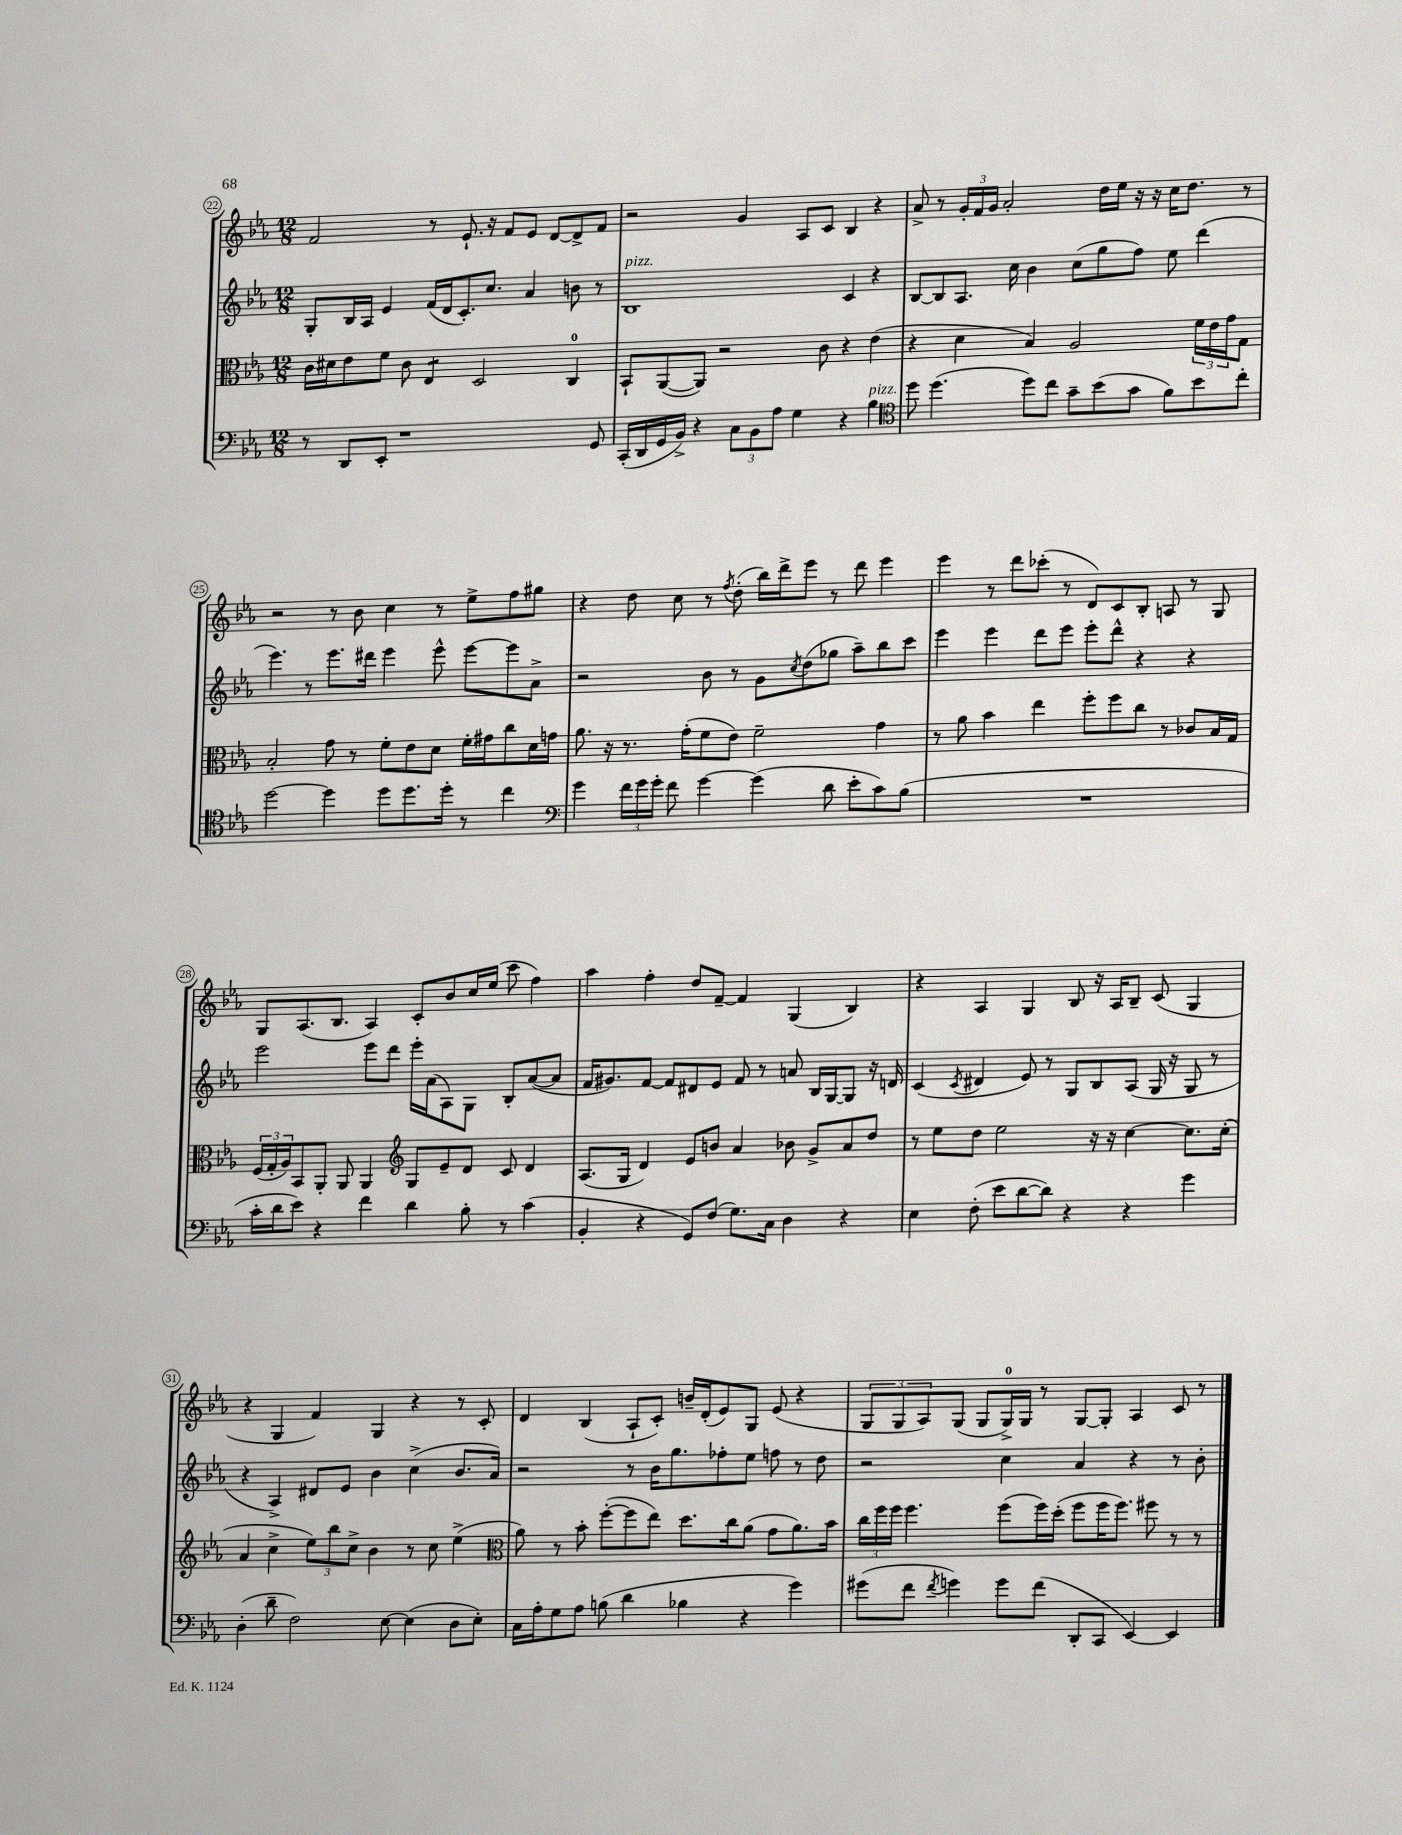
<<
\new StaffGroup <<
\new Staff = "s0" {
    \clef treble \key ees \major \numericTimeSignature \time 12/8
    f'2 r8 ees'8.-! r16 f'8 ees'8 d'8~ d'8-> f'8 |
    r2 g'4 aes8 c'8 bes4 r4 |
    aes'8-> r8 \tuplet 3/2 { g'16-. f'16 g'16 } aes'2-. d''16 ees''16 r16 r16 c''16 d''8. r8 |
    r2 r8 bes'8 c''4 r8 ees''8-> f''8 gis''8 |
    r4 d''8 c''8 r8 \acciaccatura { f''8 } d''8-.( bes''16) d'''16-> ees'''8 r8 d'''8 ees'''4 |
    ees'''4 r8 d'''8 ces'''8-.( r8 d'8) c'8 bes8-. a8 r8 g8 |
    g8 aes8.( bes8. aes4) c'8-. bes'8 c''16 ees''16( c'''8 f''4) |
    aes''4 f''4-. d''8 f'8~-- f'4 g4( bes4) |
    r4 aes4 g4 bes8 r16 aes16 bes8-- c'8( g4 |
    r4 g4 f'4) g4 r4 r8 c'8-. |
    d'4 bes4( aes8-! c'8-.) b'16-- d'16-.( ees'8) g8 ees'8( r4 |
    \tuplet 3/2 { g8 g8 aes8) } g8( g8 g16-0->) g16 r8 g8~ g8-. aes4 c'8 r8 \bar "|." |
}
\new Staff = "s1" {
    \clef treble \key ees \major \numericTimeSignature \time 12/8
    g8-. bes16 aes16 ees'4 f'16( d'16 c'8.-.) c''8. aes'4 b'8 r8 |
    bes1^\markup { \italic "pizz." } c'4 r4 |
    bes8~ bes8 aes8. c''16 bes'4 c''8( g''8 f''8) ees''8 d'''4( |
    ees'''4.) r8 ees'''8. dis'''16 ees'''4 ees'''8-^ ees'''8~ ees'''8 aes'8-> |
    r2 bes'8 r8 g'8 \acciaccatura { c''8 } d''8( ges''8 aes''8--) bes''8 c'''8 |
    ees'''4 ees'''4 d'''8 ees'''8 ees'''8-. d'''8-^ r4 r4 |
    ees'''2 ees'''8 d'''8 ees'''16-. aes'16( aes8) g8 bes8-. aes'8~( aes'8 |
    f'16 gis'8.) f'8~ f'8 dis'8 ees'8 f'8 r8 a'8 bes16 g16~ g8 r16 d'16 |
    c'4( \acciaccatura { c'8 } dis'4 ees'8) r8 g8 bes8 aes8( g16 r16 g8 r8 |
    r4 aes4->) dis'8 ees'8 bes'4 c''4->( bes'8. aes'16) |
    r2 r8 bes'16 g''8. fes''8-. ees''8 f''8 r8 d''8 |
    r2 c''4 aes'4 r4 r8 bes'8-. \bar "|." |
}
\new Staff = "s2" {
    \clef alto \key ees \major \numericTimeSignature \time 12/8
    c'16 dis'16 ees'8 f'8 c'8 ees4:8 d2 c4-0 |
    bes,8-! aes,8~( aes,8) r2 c'8 r4 ees'4( |
    r4 d'4 bes4) aes2 \tuplet 3/2 { f'16 ees'16 g'16 } g8 |
    bes2-. g'8 r8 f'8-. ees'8 d'8 f'16-. gis'16 c''8 d'16 g'16 |
    aes'8. r16 r8. g'16-.( f'8 ees'8) f'2-- g'4 |
    r8 aes'8 bes'4 ees''4 f''8-. f''8 c''8 r8 ces'8 bes16 g16 |
    \tuplet 3/2 { f16( g16-. aes16) } bes,8 aes,8-. aes,8 aes,4 \clef treble g8 ees'8-- d'8 c'8 d'4 |
    aes8.( g16 d'4) ees'8 b'8 aes'4 bes'8 g'8-> aes'8 d''8 |
    r8 ees''8 d''8 ees''2 r16 r16 c''4~ c''8. c''16-.( |
    aes'4 c''4-> \tuplet 3/2 { ees''8) bes''8 c''8-> } bes'4 r8 c''8 ees''4->( |
    \clef alto aes'8) r8 bes'8-. f''8~-.( f''8 ees''8) d''8. c''16 aes'8( g'8 aes'8.) bes'16 |
    \tuplet 3/2 { c''16 f''16 f''16 } f''4. f''8( f''16) d''16-.( f''8 f''16 f''8.) fis''8 r8 r8 \bar "|." |
}
\new Staff = "s3" {
    \clef bass \key ees \major \numericTimeSignature \time 12/8
    r8 d,8 ees,8-. r1 g,8 |
    c,16-.( d,16 g,16 bes,16->) r4 \tuplet 3/2 { c8 bes,8 aes8 } g4 r4 bes4^\markup { \italic "pizz." } |
    \clef tenor d''8 d''4.( d''8) c''8 g'8-- bes'8( g'8 f'8) bes'8 c''8-. |
    d''2~ d''4 d''8 d''8. d''16-. r8 c''4 |
    \clef bass g'4 \tuplet 3/2 { f'16 g'16 g'16-. } f'8 g'4~ g'4( d'8 ees'8-. c'8) bes8( |
    R1. |
    c'16-. d'16 ees'8) r4 f'4 d'4 bes8-. r8 c'4( |
    bes,4-. r4 g,8) f8( g8.) c16 d4 r4 |
    ees4 f8-.( ees'8 d'8~ d'8) r4 r4 g'4 |
    d4-.( d'8-- f2) ees8~ ees4( d8 ees8-.) |
    c16 aes16-. g8 aes8 b8( d'4 bes4 r4 g'4) |
    gis'8( f'8 \acciaccatura { f'8 } g'4) g'8 f'8( d,8-. c,8 ees,4~) ees,4 \bar "|." |
}
>>
>>
\layout { \context { \Score currentBarNumber = #22 \override BarNumber.stencil = #(make-stencil-circler 0.1 0.3 ly:text-interface::print) } }
